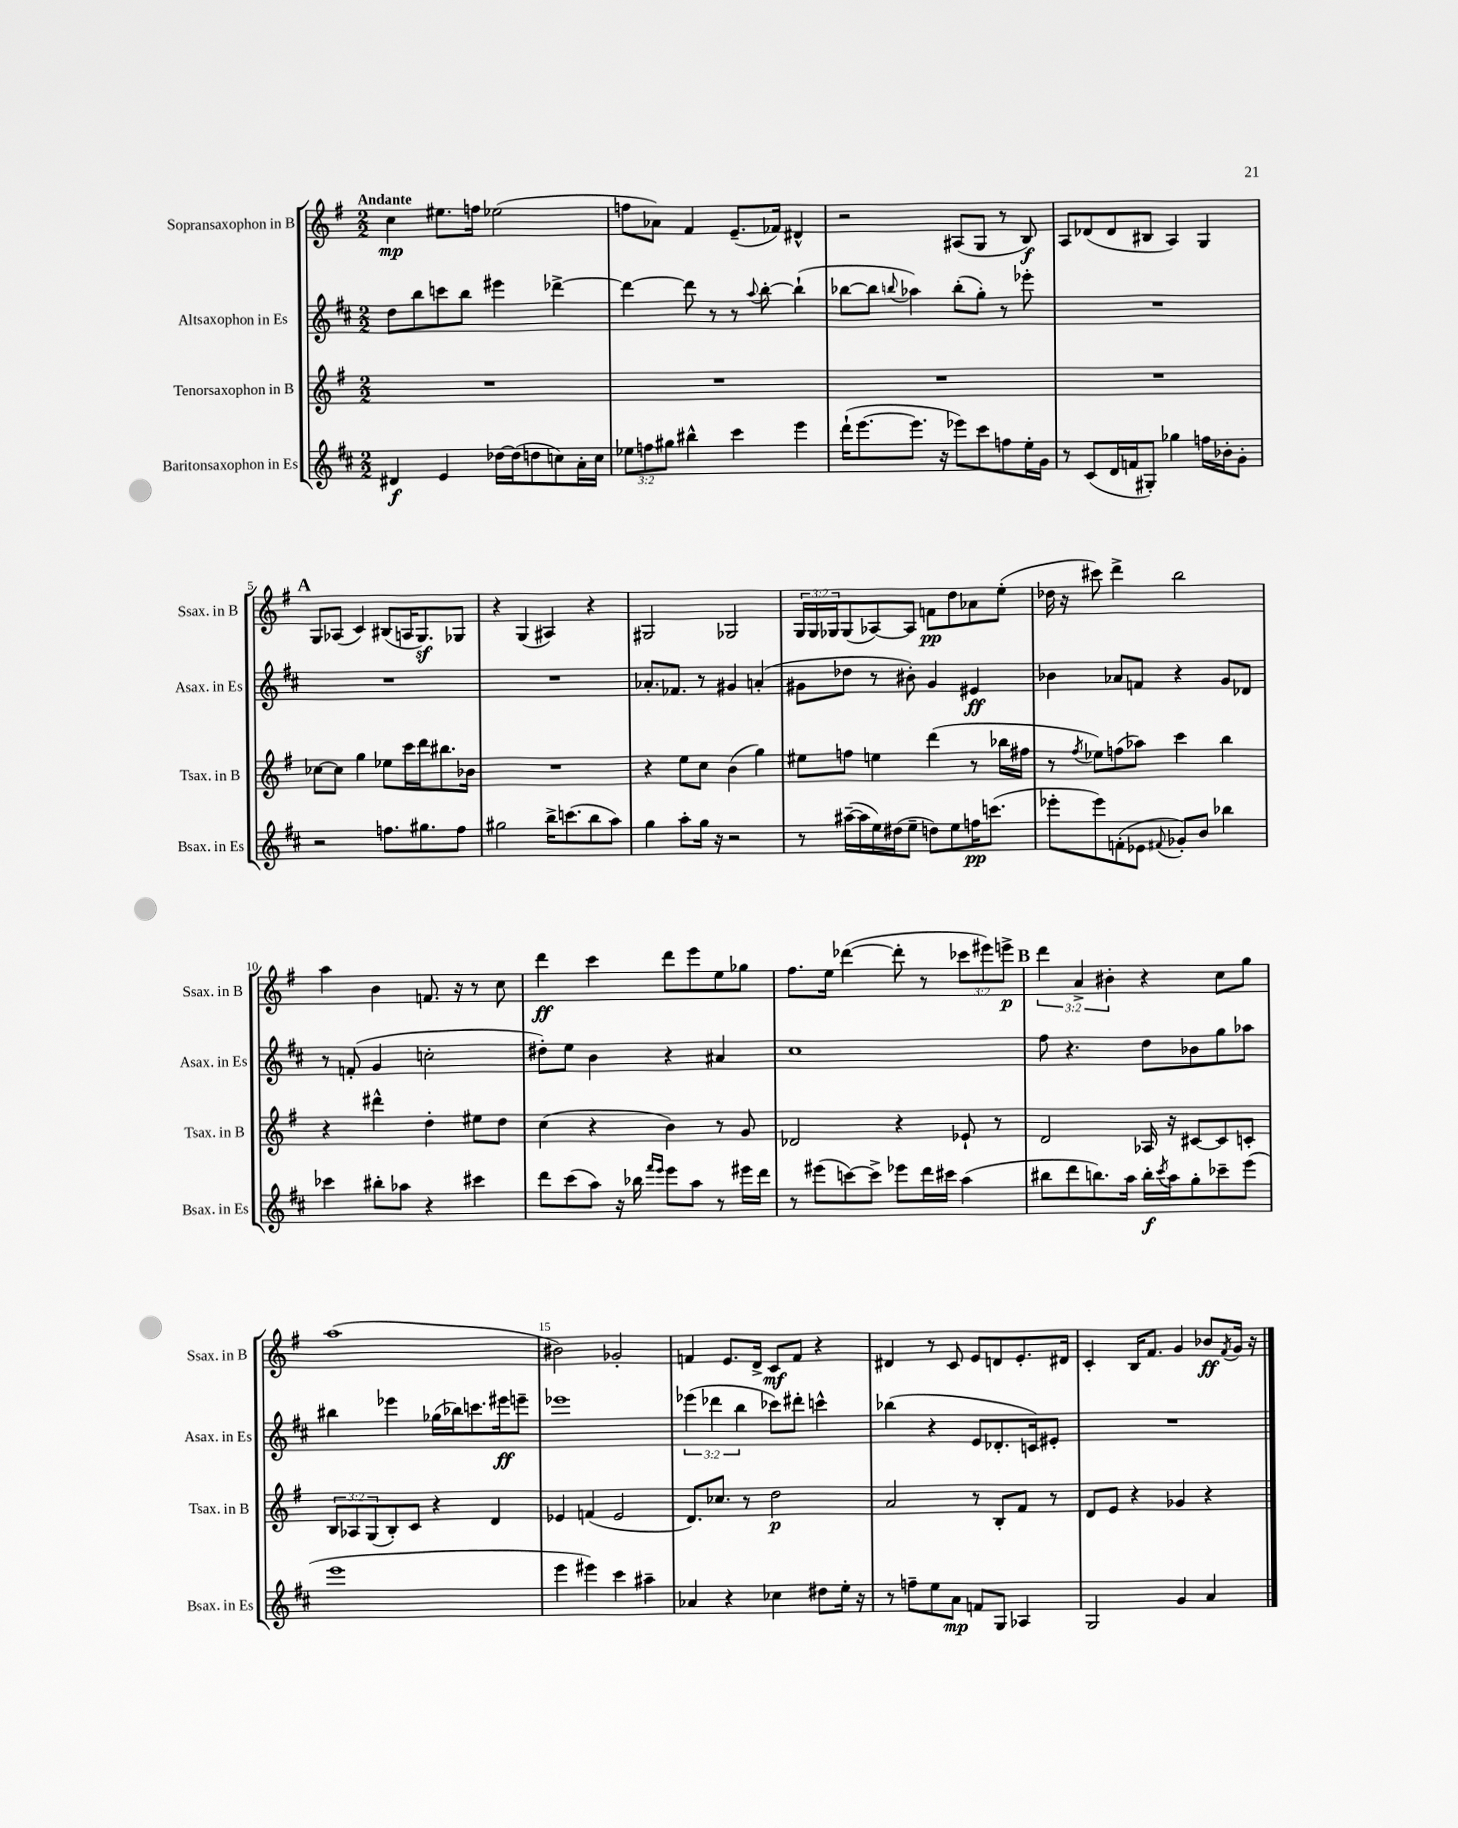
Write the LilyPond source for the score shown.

<<
\new StaffGroup <<
\new Staff = "s0" \with { instrumentName = "Sopransaxophon in B" shortInstrumentName = "Ssax. in B" } {
    \clef treble \key g \major \numericTimeSignature \time 2/2 \override Staff.TupletNumber.text = #tuplet-number::calc-fraction-text \tempo "Andante"
    c''4\mp eis''8. f''16 ees''2( |
    f''8 aes'8) fis'4 e'8.--( fes'16) dis'4-^ |
    r2 ais8( g8 r8 b8\f) |
    a8 des'8( des'8 bis8 a4) g4 |
    \mark \markup { \bold "A" } g8 aes8( c'4) bis8( a16 g8.\sf) ges8 |
    r4 g4( ais4) r4 |
    gis2 ges2 |
    \tuplet 3/2 { g16 g16 ges16 } ges8( aes8~) aes8 f'8\pp d''8 aes'8 e''8-.( |
    des''16 r16 cis'''8) d'''4-> b''2 |
    a''4 b'4 f'8. r16 r8 c''8 |
    d'''4\ff c'''4 d'''8 e'''8 e''8 ges''8 |
    fis''8. e''16 des'''4~( des'''8-. r8 \tuplet 3/2 { ces'''8 eis'''8) e'''8->\p } |
    \mark \markup { \bold "B" } \tuplet 3/2 { d'''4 a'4-> bis'4-. } r4 c''8 g''8 |
    a''1( |
    bis'2) ges'2-. |
    f'4 e'8. d'16-> c'8\mf f'8 r4 |
    dis'4 r8 c'8 e'8 d'8 e'8.-. dis'16 |
    c'4-. b16 fis'8. g'4 bes'8\ff \acciaccatura { fis'8 } g'16 r16 \bar "|." |
}
\new Staff = "s1" \with { instrumentName = "Altsaxophon in Es" shortInstrumentName = "Asax. in Es" } {
    \clef treble \key d \major \numericTimeSignature \time 2/2 \override Staff.TupletNumber.text = #tuplet-number::calc-fraction-text
    d''8 b''8 c'''8 b''8 eis'''4 des'''4~-> |
    des'''4~ des'''8 r8 r8 \appoggiatura { a''8 } b''8~-. b''4-!( |
    bes''8~ bes''8 \appoggiatura { b''8 } aes''4) b''8-.( g''8-.) r8 ees'''8-. |
    R1 |
    \mark \markup { \bold "A" } R1 |
    R1 |
    aes'8.-. fes'8. r8 gis'4 a'4-.( |
    gis'8 des''8 r8 bis'8-.) gis'4 eis'4\ff |
    bes'4 aes'8 f'8 r4 g'8 des'8 |
    r8 f'8-.( g'4 c''2-. |
    dis''8-.) e''8 b'4 r4 ais'4 |
    cis''1 |
    \mark \markup { \bold "B" } fis''8 r4. d''8 bes'8 g''8 aes''8 |
    bis''4 ees'''4 ges''16( bes''16) c'''8. eis'''16\ff e'''8-- |
    ees'''1 |
    \tuplet 3/2 { ees'''4( des'''4 b''4 } ces'''8) dis'''8-. c'''4-^ |
    bes''4( r4 e'8 des'8.-. c'16) eis'8-. |
    R1 \bar "|." |
}
\new Staff = "s2" \with { instrumentName = "Tenorsaxophon in B" shortInstrumentName = "Tsax. in B" } {
    \clef treble \key g \major \numericTimeSignature \time 2/2 \override Staff.TupletNumber.text = #tuplet-number::calc-fraction-text
    R1 |
    R1 |
    R1 |
    R1 |
    \mark \markup { \bold "A" } ces''8~ ces''8 g''4 ees''8 c'''16 d'''16 bis''8. bes'16 |
    R1 |
    r4 e''8 c''8 b'4( g''4) |
    eis''8 f''8 e''4 d'''4( r8 bes''16 fis''16 |
    r8 \acciaccatura { fis''8 } ees''8) f''8( aes''8) c'''4 b''4 |
    r4 dis'''4-^ d''4-. eis''8 d''8 |
    c''4( r4 b'4) r8 g'8 |
    des'2 r4 ees'8-! r8 |
    \mark \markup { \bold "B" } d'2 aes16 r16 cis'8~ cis'8 c'8-. |
    \tuplet 3/2 { b8 aes8 g8( } b8-.) c'8 r4 d'4 |
    ees'4 f'4( ees'2 |
    d'8.) ces''8. r8 d''2\p |
    a'2 r8 b8-. fis'8 r8 |
    d'8 e'8 r4 ges'4 r4 \bar "|." |
}
\new Staff = "s3" \with { instrumentName = "Baritonsaxophon in Es" shortInstrumentName = "Bsax. in Es" } {
    \clef treble \key d \major \numericTimeSignature \time 2/2 \override Staff.TupletNumber.text = #tuplet-number::calc-fraction-text
    dis'4\f e'4 des''16~ des''16( d''8 c''8) a'16-. c''16 |
    \tuplet 3/2 { ees''8 f''8 gis''8 } bis''4-^ cis'''4 e'''4 |
    d'''16-!( e'''8.~ e'''8. r16 ees'''8) cis'''8 f''8 e''16-. g'16 |
    r8 cis'8( d'16 f'16 gis8-.) ges''4 f''16 bes'16-. g'8-. |
    \mark \markup { \bold "A" } r2 f''8. gis''8. f''8 |
    gis''2 b''16-> c'''8.( b''8 a''8) |
    g''4 a''8-. g''16 r16 r2 |
    r8 ais''16~--( ais''16 e''16) dis''16( e''8-- d''8) e''8 f''16\pp c'''8.( |
    ees'''8-. ees'''8) f'8-.( ees'8 \appoggiatura { fis'8 } ges'8-.) b'8 bes''4 |
    ces'''4 bis''8-. aes''8 r4 cis'''4 |
    d'''8 cis'''8( a''8) r16 bes''16 \grace { fis'''16 e'''16 } e'''8 a''8 r8 eis'''16 d'''16 |
    r8 eis'''8( c'''8~) c'''8-> ees'''8 d'''16 cis'''16 a''4( |
    \mark \markup { \bold "B" } bis''8 d'''8 b''8.) a''16 b''16-.\f \acciaccatura { cis'''8 } a''16 g''8-. ces'''8-- e'''8( |
    e'''1 |
    e'''4 eis'''4) cis'''4 ais''4-- |
    aes'4 r4 ces''4 dis''8 e''16-. r16 |
    r8 f''8-- e''8 a'8\mp f'8 g8 aes4 |
    g2 g'4 a'4 \bar "|." |
}
>>
>>
\layout { \context { \Score \override BarNumber.break-visibility = ##(#f #t #t) barNumberVisibility = #(every-nth-bar-number-visible 5) } }
